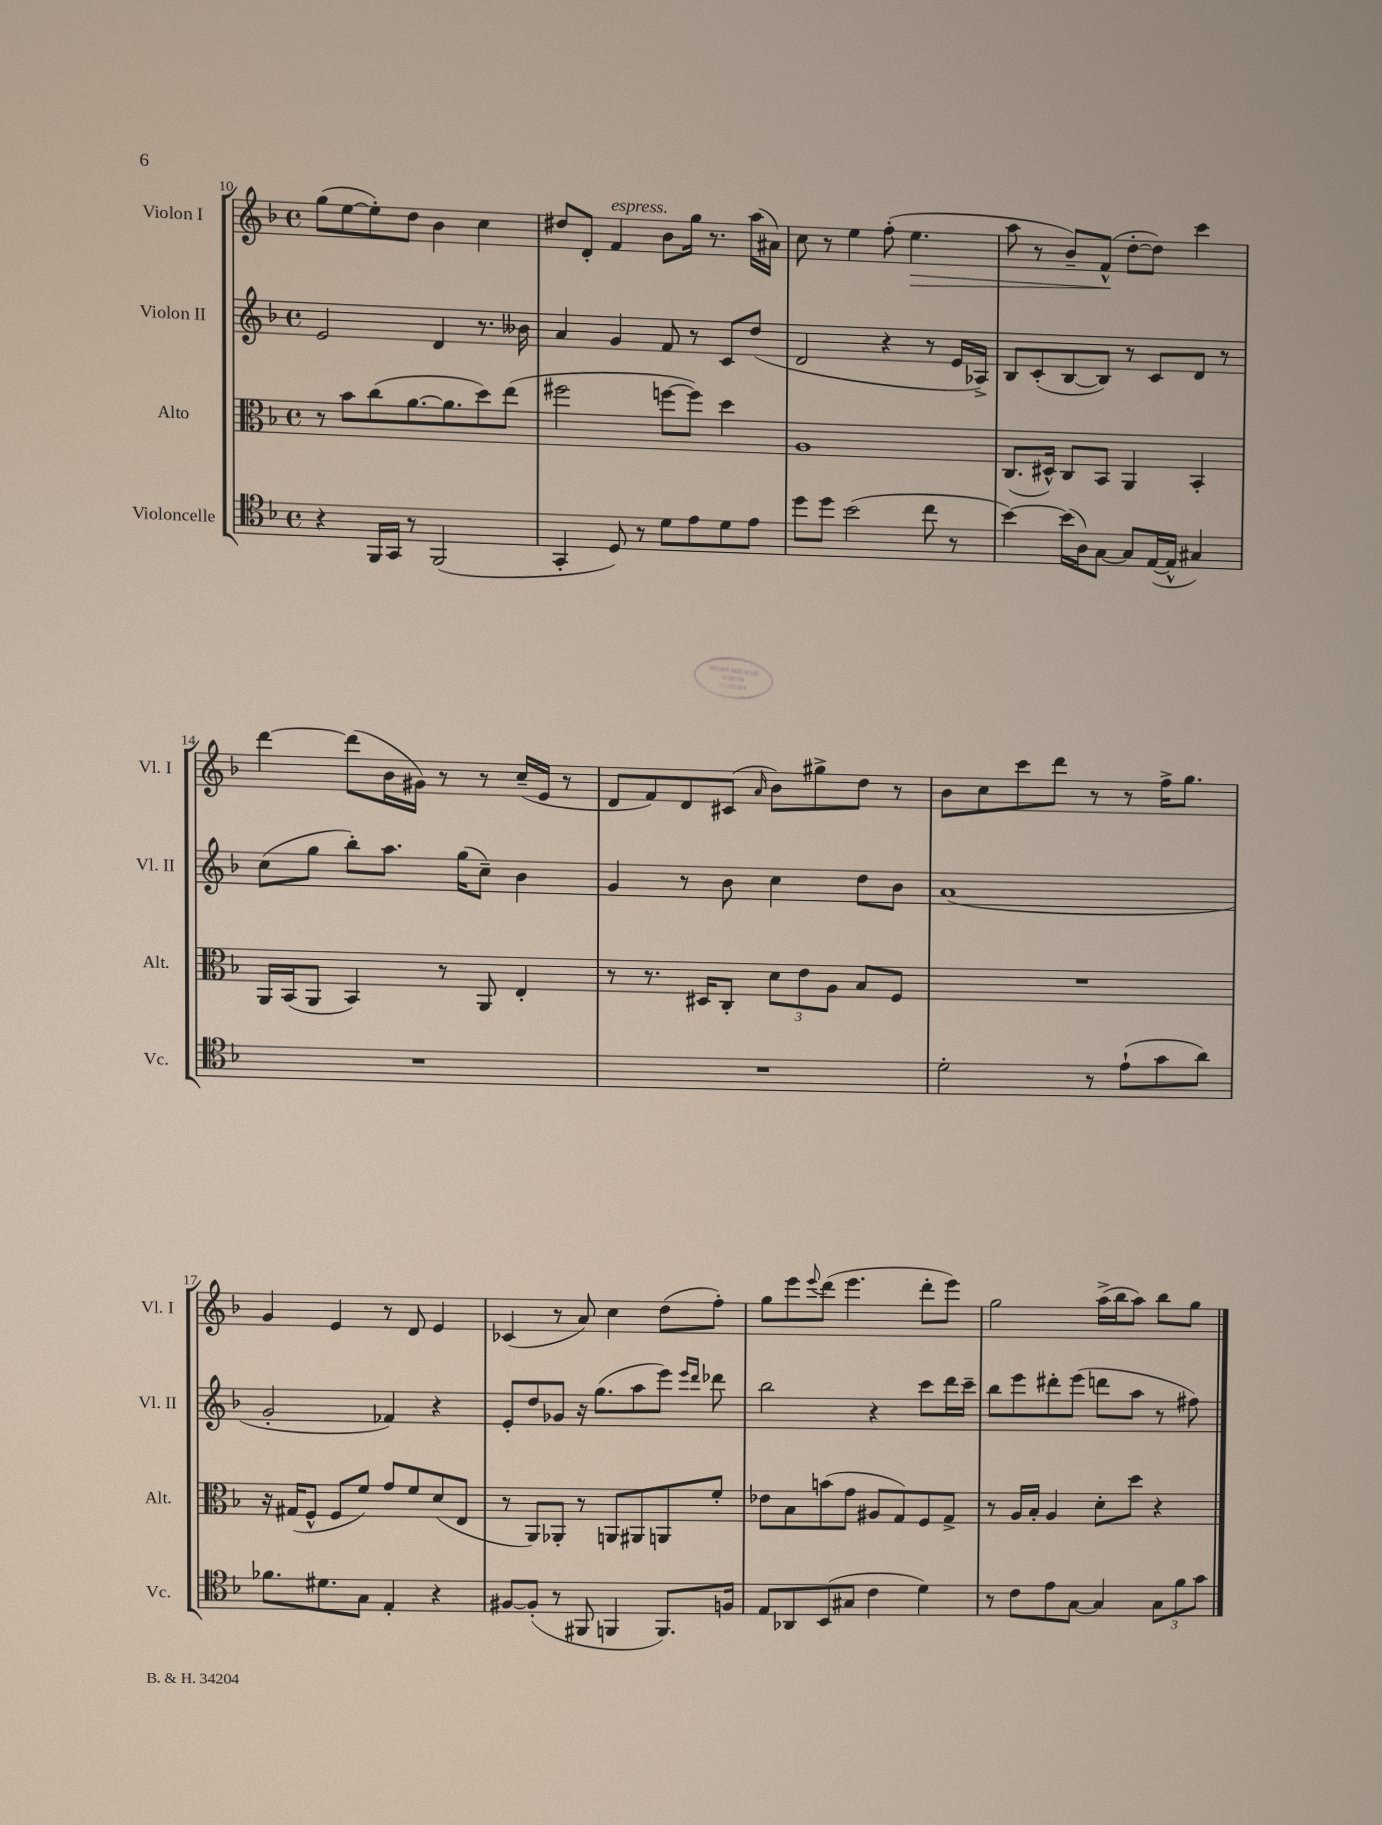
<<
\new StaffGroup <<
\new Staff = "s0" \with { instrumentName = "Violon I" shortInstrumentName = "Vl. I" } {
    \clef treble \key f \major \defaultTimeSignature \time 4/4
    g''8( e''8~ e''8-.) d''8 bes'4 c''4 |
    dis''8 d'8-. f'4^\markup { \italic "espress." } bes'8 g''16 r8. a''16( ais'16) |
    c''8 r8 e''4 f''8-.( e''4.\> |
    a''8 r8 bes'8--) f'8-^\!( d''8~-. d''8) c'''4 |
    d'''4~ d'''8( bes'16 gis'16) r8 r8 c''16--( e'16 r8 |
    d'8 f'8) d'8 cis'8( \grace { a'16 } bes'8) gis''8-> d''8 r8 |
    bes'8 c''8 c'''8 d'''8 r8 r8 f''16-> g''8. |
    g'4 e'4 r8 d'8 e'4 |
    ces'4( r8 a'8) c''4 d''8( f''8-.) |
    g''8 e'''8 \appoggiatura { e'''8 } d'''8( e'''4. d'''8-. e'''8) |
    g''2 a''16->( bes''16 a''8) bes''8 g''8 \bar "|." |
}
\new Staff = "s1" \with { instrumentName = "Violon II" shortInstrumentName = "Vl. II" } {
    \clef treble \key f \major \defaultTimeSignature \time 4/4
    e'2 d'4 r8. beses'16 |
    a'4 g'4 f'8 r8 c'8 d''8( |
    d'2 r4 r8 e'16 aes16->) |
    bes8 c'8-.( bes8~ bes8) r8 c'8 d'8 r8 |
    c''8( g''8 bes''8-.) a''8. g''16( c''8--) bes'4 |
    g'4 r8 bes'8 c''4 d''8 bes'8 |
    a'1( |
    g'2-. fes'4) r4 |
    e'8-. d''8 ges'8 r16 g''8.( a''8 e'''8) \grace { e'''16 d'''16 } des'''8 |
    bes''2 r4 c'''8 d'''16 c'''16-- |
    bes''8 e'''8 dis'''8-. e'''8( d'''8 a''8 r8 fis''8) \bar "|." |
}
\new Staff = "s2" \with { instrumentName = "Alto" shortInstrumentName = "Alt." } {
    \clef alto \key f \major \defaultTimeSignature \time 4/4
    r8 bes'8 c''8( a'8.~ a'8. d''8) e''8( |
    fis''2 f''8~ f''8) d''4 |
    a1 |
    c8.( dis16-^) c8 bes,8 a,4 bes,4-. |
    a,16 bes,16( a,8 bes,4) r8 a,8 e4-. |
    r8 r8. dis16 c8-. \tuplet 3/2 { d'8 e'8 a8 } bes8 f8 |
    R1 |
    r16 gis16( f8-^ f8 f'8) g'8 f'8 d'8( e8 |
    r8 a,8) aes,8-. r8 a,8 ais,8 a,8 f'8-. |
    ees'8 bes8 b'8( g'8 ais8 g8) f8 g8-> |
    r8 a16 bes16-. a4 d'8-. d''8 r4 \bar "|." |
}
\new Staff = "s3" \with { instrumentName = "Violoncelle" shortInstrumentName = "Vc." } {
    \clef tenor \key f \major \defaultTimeSignature \time 4/4
    r4 f,16 g,16 r8 f,2( |
    g,4-. d8) r8 d'8 e'8 d'8 e'8 |
    d''8 d''8 bes'2( c''8 r8 |
    bes'4~) bes'16( a16) g8~ g8 e16~( e16-^ gis4) |
    R1 |
    R1 |
    d'2-. r8 e'8-!( g'8 a'8) |
    fes'8. dis'8. g8 e4-. r4 |
    fis8~ fis8-.( r8 fis,8 f,4 f,8.) f16 |
    e8 aes,8 bes,8( gis8 c'4 d'4) |
    r8 c'8 e'8 g8~ g4 \tuplet 3/2 { g8 f'8 g'8 } \bar "|." |
}
>>
>>
\layout { \context { \Score currentBarNumber = #10 } }
